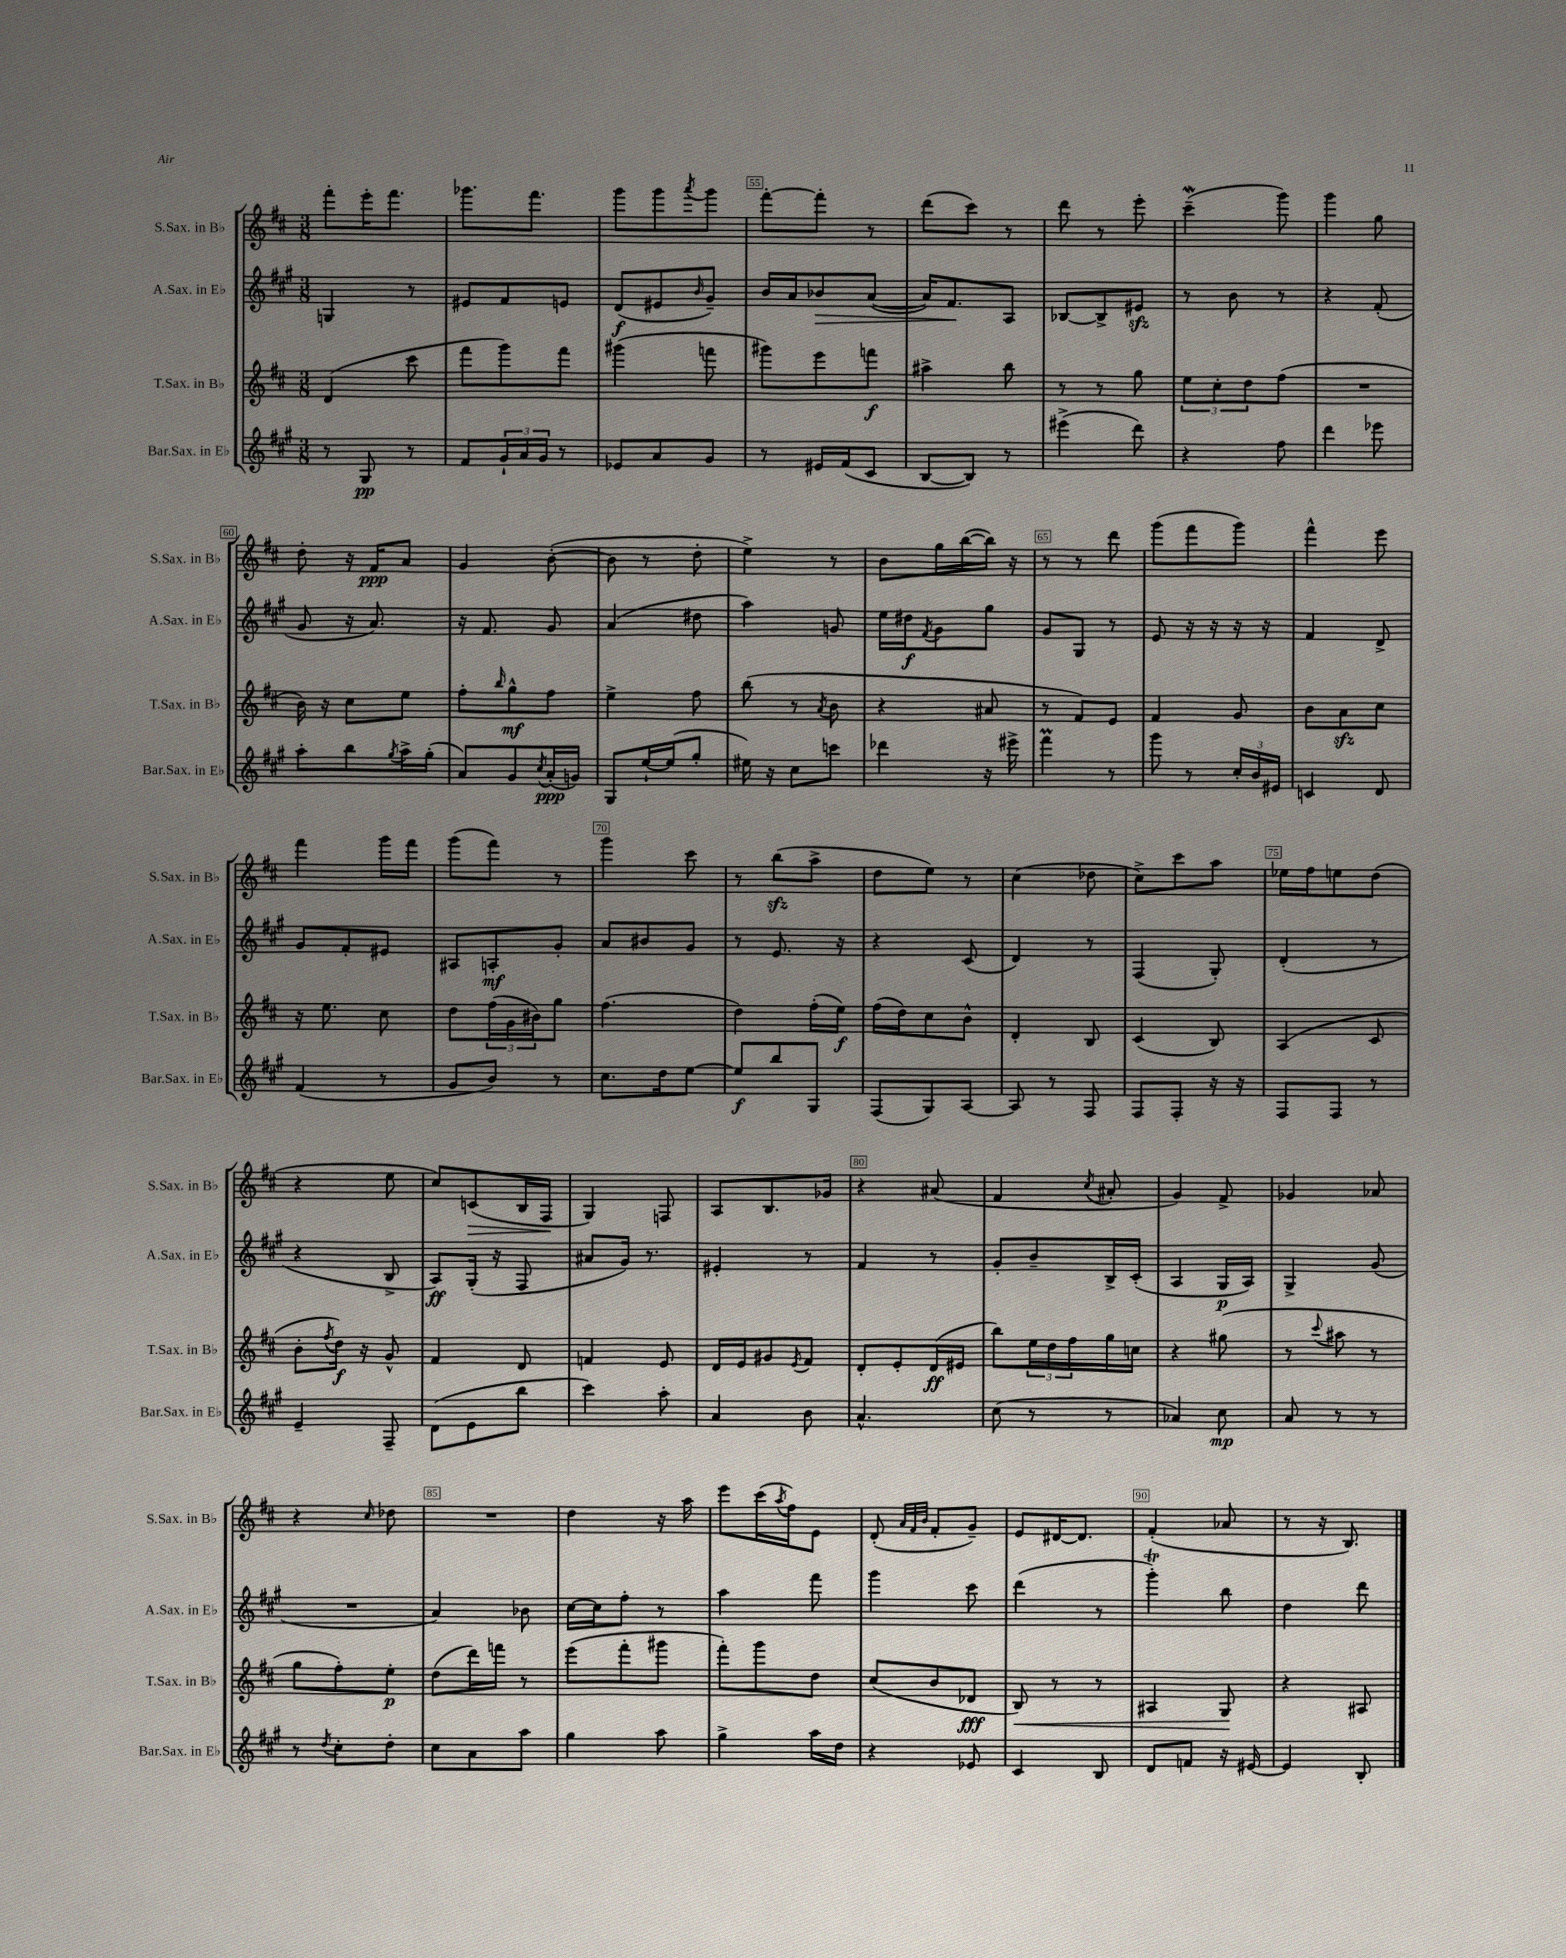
<<
\new StaffGroup <<
\new Staff = "s0" \with { instrumentName = "S.Sax. in Bb" shortInstrumentName = "S.Sax. in Bb" } {
    \clef treble \key d \major \numericTimeSignature \time 3/8
    fis'''8-. e'''16-. fis'''8. |
    ges'''8. fis'''8. |
    g'''8 g'''8 \acciaccatura { a'''8 } g'''8 |
    fis'''8~-. fis'''8-. r8 |
    d'''8( cis'''8) r8 |
    d'''8 r8 e'''8-. |
    cis'''4--\mordent( g'''8) |
    g'''4 g''8 |
    d''8-. r16 fis'16\ppp a'8 |
    g'4 b'8~-.( |
    b'8 r8 d''8-. |
    e''4->) r8 |
    b'8 g''16 b''16~( b''16) r16 |
    r8 r8 d'''8 |
    g'''8( fis'''8 g'''8) |
    fis'''4-^ e'''8 |
    fis'''4 g'''16 fis'''16 |
    g'''8( fis'''8) r8 |
    g'''4 cis'''8 |
    r8 b''8\sfz( a''8-> |
    d''8 e''8) r8 |
    cis''4( des''8 |
    cis''8->) cis'''8 a''8 |
    ees''16 fis''16 e''8 d''8( |
    r4 e''8 |
    cis''8) c'8\>( b16 fis16\! |
    g4) f8 |
    a8 b8. ges'16 |
    r4 ais'8( |
    fis'4 \acciaccatura { cis''8 } ais'8-. |
    g'4) fis'8-> |
    ges'4 aes'8 |
    r4 \grace { cis''16 } des''8 |
    R4. |
    d''4 r16 a''16 |
    e'''8 cis'''16( \acciaccatura { a''8 } fis''16) e'8 |
    d'8-.( \grace { a'32 fis'32 b'32 } fis'8-. g'8--) |
    e'8 dis'16~ dis'8. |
    fis'4-.( aes'8 |
    r8 r16 b8.) \bar "|." |
}
\new Staff = "s1" \with { instrumentName = "A.Sax. in Eb" shortInstrumentName = "A.Sax. in Eb" } {
    \clef treble \key a \major \numericTimeSignature \time 3/8
    g4 r8 |
    eis'8 fis'8 e'8 |
    d'8\f( eis'8 \grace { b'16 } gis'8--) |
    b'16 a'16 bes'8\> a'8~( |
    a'16) fis'8.\! a8 |
    bes8~ bes8-> eis'8\sfz |
    r8 b'8 r8 |
    r4 fis'8-.( |
    gis'8 r16 a'8.) |
    r16 fis'8. gis'8 |
    a'4( dis''8 |
    a''4) g'8 |
    e''16 dis''16\f \acciaccatura { fis'8 } gis'8 gis''8 |
    gis'8 gis8 r8 |
    e'8 r16 r16 r16 r16 |
    fis'4 d'8-> |
    gis'8 fis'8-. eis'8 |
    ais8 a8-.\mf gis'8-. |
    a'8 bis'8 gis'8 |
    r8 e'8. r16 |
    r4 cis'8( |
    d'4) r8 |
    fis4( gis8-.) |
    d'4-.( r8 |
    r4 b8-> |
    a8\ff) gis16-.( r16 fis8 |
    ais'8 gis'16) r8. |
    eis'4-. r8 |
    fis'4 r8 |
    gis'8-. b'8-- b16-> cis'16-.( |
    a4 gis16\p a16) |
    gis4-> gis'8( |
    R4. |
    a'4) bes'8 |
    cis''16~ cis''16 fis''8-. r8 |
    a''4 fis'''8 |
    gis'''4 cis'''8 |
    d'''4( r8 |
    gis'''4-.\trill) b''8 |
    d''4 d'''8 \bar "|." |
}
\new Staff = "s2" \with { instrumentName = "T.Sax. in Bb" shortInstrumentName = "T.Sax. in Bb" } {
    \clef treble \key d \major \numericTimeSignature \time 3/8
    d'4( cis'''8 |
    fis'''8 g'''8) fis'''8 |
    gis'''4( f'''8 |
    gis'''8) e'''8 f'''8\f |
    ais''4-> b''8 |
    r8 r8 g''8 |
    \tuplet 3/2 { e''8 cis''8-. d''8 } fis''8( |
    R4. |
    b'16) r16 cis''8 e''8 |
    fis''8-. \grace { b''16 } g''8-^\mf fis''8 |
    e''4-> fis''8 |
    b''8( r8 \acciaccatura { a'8 } b'8 |
    r4 ais'8 |
    r8 fis'8) e'8 |
    fis'4 g'8 |
    b'8 a'8\sfz cis''8 |
    r16 e''8. cis''8 |
    d''8 \tuplet 3/2 { fis''16( g'16 bis'16) } g''8 |
    fis''4.( |
    d''4) fis''16-.( e''16\f) |
    fis''16( d''16) cis''8 b'8-^ |
    d'4-. b8 |
    cis'4( b8) |
    a4( cis'8 |
    b'8-. \acciaccatura { fis''8 } d''16\f) r16 g'8-^ |
    fis'4 d'8 |
    f'4 e'8 |
    d'16 e'16 gis'8 \acciaccatura { e'8 } fis'8 |
    d'8-. e'8-. d'16\ff( eis'16 |
    b''8) \tuplet 3/2 { e''16 d''16 fis''16 } g''16 c''16 |
    r4 gis''8( |
    r8 \appoggiatura { cis'''8 } ais''8 r8 |
    g''8 fis''8-.) e''8-.\p |
    d''8( d'''16) f'''16 r8 |
    e'''8( fis'''8-. gis'''8 |
    fis'''8-.) g'''8 d''8 |
    cis''8( b'8 des'8\fff |
    b8\<) r8 r8 |
    ais4 g8\! |
    r4 ais8 \bar "|." |
}
\new Staff = "s3" \with { instrumentName = "Bar.Sax. in Eb" shortInstrumentName = "Bar.Sax. in Eb" } {
    \clef treble \key a \major \numericTimeSignature \time 3/8
    r8 gis8\pp r8 |
    fis'8 \tuplet 3/2 { gis'16-! a'16 gis'16 } r8 |
    ees'8 a'8 gis'8 |
    r8 eis'16 fis'16( cis'8 |
    b8~ b8) r8 |
    eis'''4->( d'''8) |
    r4 fis''8 |
    d'''4 ees'''8 |
    a''8-. b''8 \acciaccatura { gis''8 } a''16-> gis''16-.( |
    a'8) gis'8 \acciaccatura { cis''8 } a'16-.\ppp( g'16) |
    gis8 e''16~-! e''16( gis''8-. |
    eis''16) r16 cis''8 c'''8 |
    des'''4 r16 eis'''16-> |
    fis'''4\prall r8 |
    gis'''8 r8 \tuplet 3/2 { cis''16-. b'16 eis'16 } |
    c'4 d'8 |
    fis'4( r8 |
    gis'8 b'8) r8 |
    cis''8. d''16 e''8~ |
    e''8\f b''8 gis8 |
    fis8( gis8) a8~ |
    a8 r8 fis8 |
    fis8 fis8-. r16 r16 |
    fis8 fis8 r8 |
    e'4-- fis8-- |
    d'8( e'8 b''8 |
    cis'''4) a''8-. |
    a'4 b'8 |
    a'4.-^ |
    cis''8( r8 r8 |
    aes'4) cis''8\mp |
    a'8 r8 r8 |
    r8 \acciaccatura { d''8 } cis''8-. d''8-. |
    cis''8 a'8 a''8 |
    gis''4 a''8 |
    gis''4-> a''16 d''16 |
    r4 ees'8 |
    cis'4 b8 |
    d'8 f'8 r16 eis'16~ |
    eis'4 b8-. \bar "|." |
}
>>
>>
\layout { \context { \Score currentBarNumber = #52 \override BarNumber.break-visibility = ##(#f #t #t) barNumberVisibility = #(every-nth-bar-number-visible 5) \override BarNumber.stencil = #(make-stencil-boxer 0.1 0.3 ly:text-interface::print) } }
